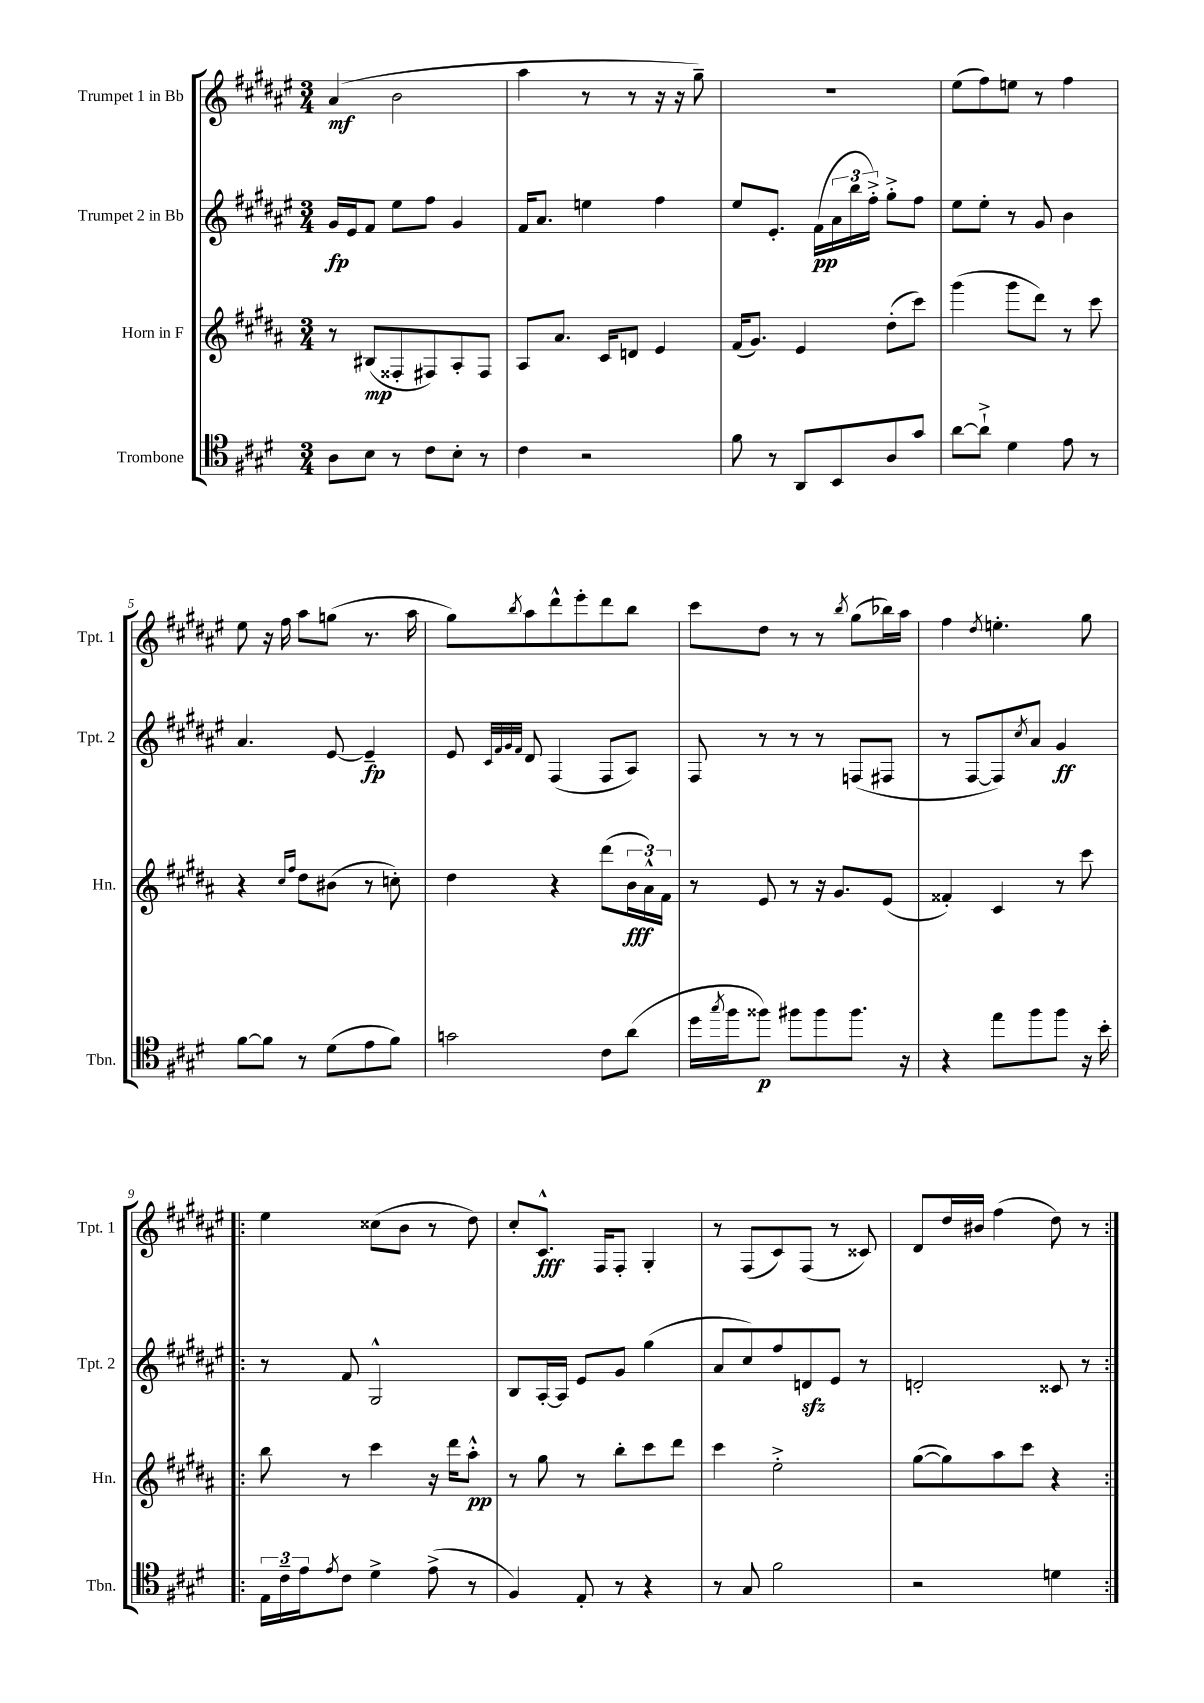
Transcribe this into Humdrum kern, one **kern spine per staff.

**kern	**kern	**kern	**kern
*staff4	*staff3	*staff2	*staff1
*clefC4	*clefG2	*clefG2	*clefG2
*k[f#c#g#d#]	*k[f#c#g#d#a#]	*k[f#c#g#d#a#e#]	*k[f#c#g#d#a#e#]
*M3/4	*M3/4	*M3/4	*M3/4
8A\L	8r	16g#/LL	(4a#/
.	.	16e#/J	.
8B\J	(8B#/L	8f#/J	.
8r	8F##'/	8ee#\L	2b\
8c#\L	8F#/)	8ff#\J	.
8B'\J	8A#'/	4g#/	.
8r	8F#/J	.	.
=	=	=	=
4c#\	8A#/L	16f#/LK	4aa#\
.	.	8.a#/J	.
.	8.a#/J	.	.
2r	.	4ee\	8r
.	16c#/LK	.	.
.	8d/J	.	8r
.	4e/	4ff#\	16r
.	.	.	16r
.	.	.	8gg#~\)
=	=	=	=
8f#\	(16f#/LK	8ee#/L	2.r
.	8.g#/J)	.	.
8r	.	8.e#'/J	.
8AA/L	4e/	.	.
.	.	(16f#\LL	.
8BB/	.	24a#\	.
.	.	24bb\	.
.	.	24ff#'^\JJ)	.
8A/	(8dd#'\L	8gg#'^\L	.
8g#/J	8ccc#\J)	8ff#\J	.
=	=	=	=
[8a\L	(4ggg#\	8ee#\L	(8ee#\L
8a`^\]J	.	8ee#'\J	8ff#\)
4d#\	8ggg#\L	8r	8ee\J
.	8ddd#\J)	8g#/	8r
8e\	8r	4b\	4ff#\
8r	8ccc#\	.	.
=	=	=	=
[8f#\L	4r	4.a#/	8ee#\
8f#\]J	.	.	16r
.	.	.	16ff#\
.	16qqcc#/LL	.	.
.	16qqff#/JJ	.	.
8r	8dd#\L	.	8aa#\L
(8d#\L	(8b#\J	[8e#/	(8gg\J
8e\	8r	4e#~/]	8.r
8f#\J)	8cc'\)	.	.
.	.	.	16aa#\
=	=	=	=
2g\	4dd#\	8e#/	8gg#\L)
.	.	32qqc#/LLL	.
.	.	32qqf#/	.
.	.	32qqg#/	.
.	.	32qqf#/JJJ	8qbb/
.	.	8d#/	8aa#\
.	4r	(4F#/	8ddd#^^\
.	.	.	8eee#'\
8c#\L	(8ddd#\L	8F#/L	8ddd#\
(8a\J	24b\L	8A#/J)	8bb\J
.	24a#^^\)	.	.
.	24f#\JJ	.	.
=	=	=	=
16dd#\LL	8r	8F#/	8ccc#\L
8qgg#/	.	.	.
16ff#\J	.	.	.
8ff##\J)	8e/	8r	8dd#\J
8ff#\L	8r	8r	8r
8ff#\	16r	8r	8r
.	8.g#/L	.	.
.	.	.	8qbb/
8.ff#\J	.	(8F/L	(8gg#\L
.	(8e/J	8F#/J	16bb-\L)
16r	.	.	16aa#\JJ
=	=	=	=
4r	4f##'/)	8r	4ff#\
.	.	[8F#/L	.
.	.	.	8qdd#/
8ee\L	4c#/	8F#/])	4.ee'\
.	.	8qcc#/	.
8ff#\	.	8a#/J	.
8ff#\J	8r	4g#/	.
16r	8ccc#\	.	8gg#\
16b'\	.	.	.
=!|:	=!|:	=!|:	=!|:
24E\LL	8bb\	8r	4ee#\
24c#~\	.	.	.
24e\J	.	.	.
8qe/	.	.	.
8c#\J	8r	8f#/	.
4d#^\	4ccc#\	2G#^^/	(8cc##\L
.	.	.	8b\J
(8e^\	16r	.	8r
.	16ddd#\LK	.	.
8r	8aa#'^^\J	.	8dd#\)
=	=	=	=
4F#/)	8r	8B/L	8cc#'/L
.	8gg#\	[16A#'/L	8.c#^^/J
.	.	16A#/]JJ	.
8E'/	8r	8e#/L	.
.	.	.	16F#/LK
8r	8bb'\L	8g#/J	8F#'/J
4r	8ccc#\	(4gg#\	4G#'/
.	8ddd#\J	.	.
=	=	=	=
8r	4ccc#\	8a#/L	8r
8G#/	.	8cc#/)	(8F#/L
2f#\	2ee'^\	8ff#/	8c#/)
.	.	8d/	(8F#/J
.	.	8e#/J	8r
.	.	8r	8c##/)
=	=	=	=
2r	([8gg#\L	2d'/	8d#/L
.	8gg#\])	.	16dd#/L
.	.	.	16b#/JJ
.	8aa#\	.	(4ff#\
.	8ccc#\J	.	.
4d\	4r	8c##/	8dd#\)
.	.	8r	8r
==:|!	==:|!	==:|!	==:|!
*-	*-	*-	*-
